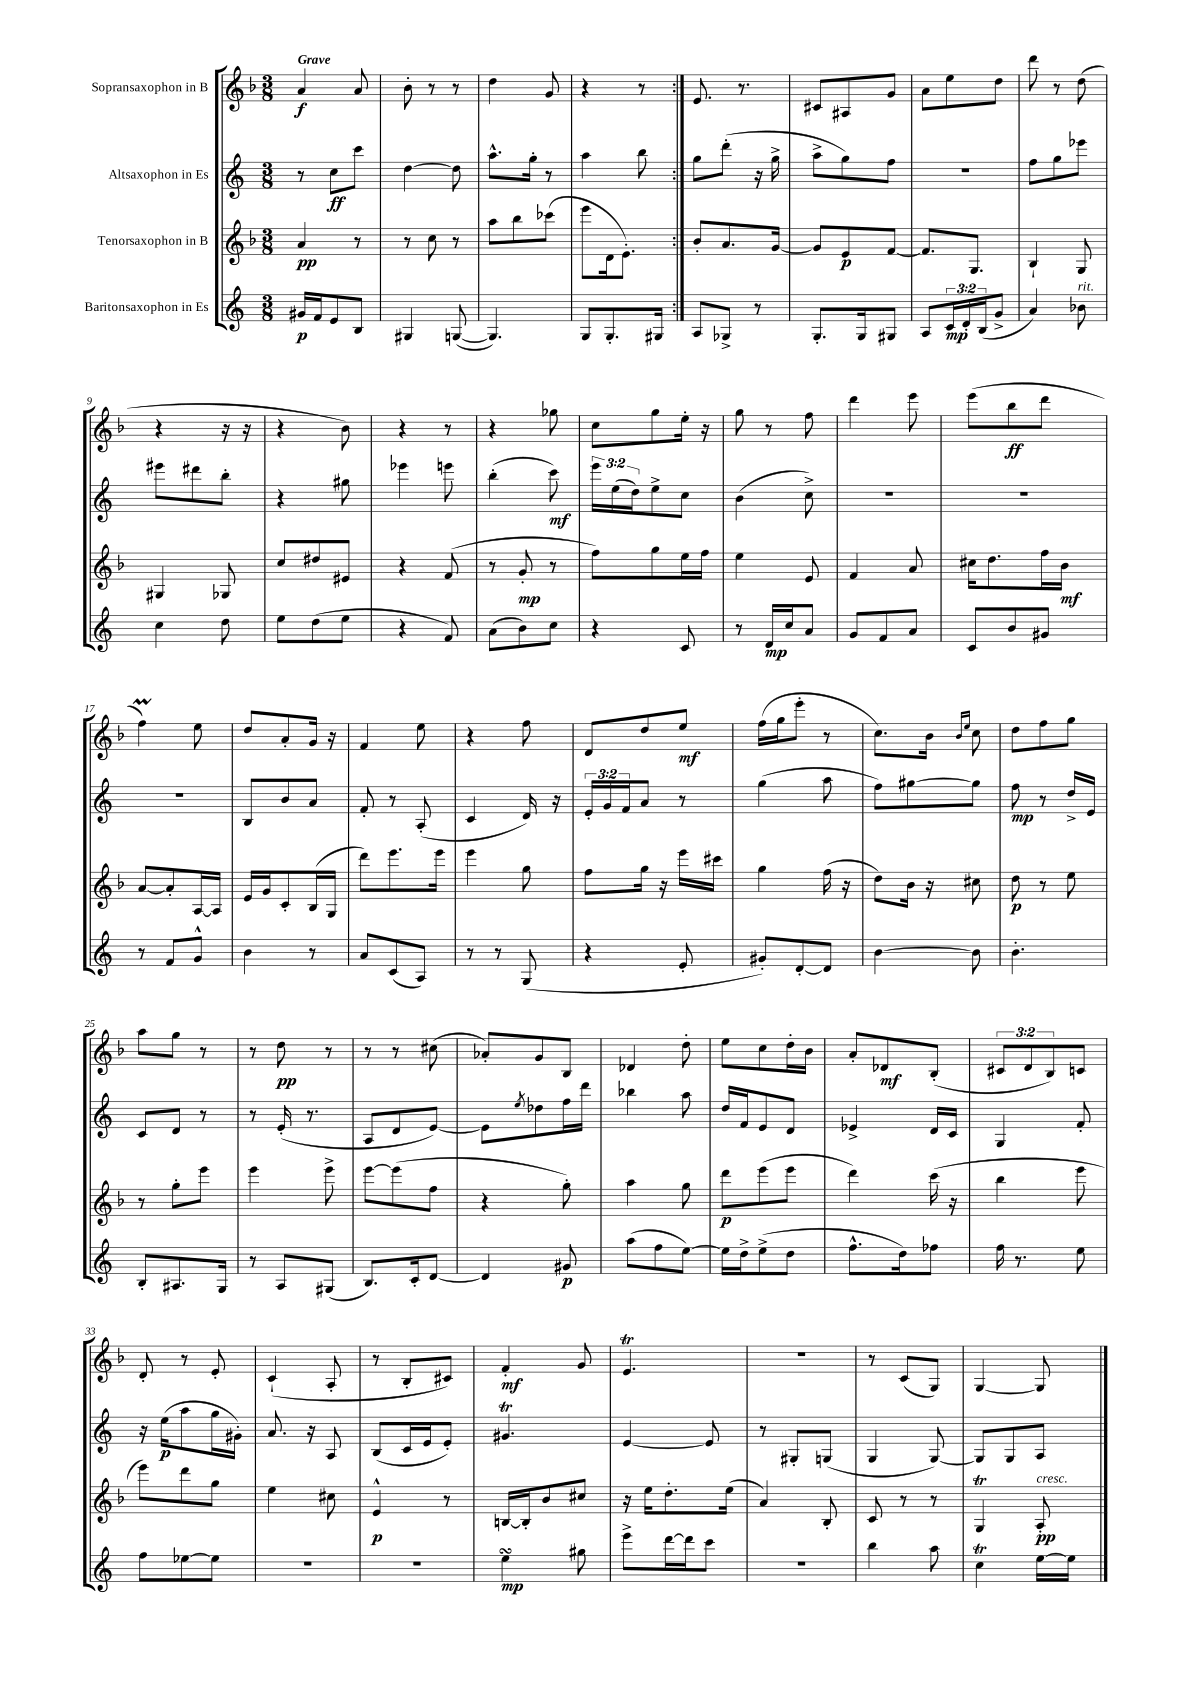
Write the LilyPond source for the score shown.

<<
\new StaffGroup <<
\new Staff = "s0" \with { instrumentName = "Sopransaxophon in B" } {
    \clef treble \key f \major \numericTimeSignature \time 3/8 \override Staff.TupletNumber.text = #tuplet-number::calc-fraction-text \tempo "Grave"
    \repeat volta 2 { a'4\f a'8 |
    bes'8-. r8 r8 |
    d''4 g'8 |
    r4 r8 | }
    e'8. r8. |
    cis'8 ais8 g'8 |
    a'8 e''8 d''8 |
    d'''8 r8 d''8( |
    r4 r16 r16 |
    r4 bes'8) |
    r4 r8 |
    r4 ges''8 |
    c''8 g''8 e''16-. r16 |
    g''8 r8 f''8 |
    d'''4 e'''8 |
    e'''8( bes''8\ff d'''8 |
    f''4\prall) e''8 |
    d''8 a'8-. g'16 r16 |
    f'4 e''8 |
    r4 f''8 |
    d'8 d''8 e''8\mf |
    f''16( g''16 e'''8-. r8 |
    c''8.) bes'16 \grace { bes'16 e''16 } c''8 |
    d''8 f''8 g''8 |
    a''8 g''8 r8 |
    r8 d''8\pp r8 |
    r8 r8 cis''8( |
    aes'8-.) g'8 bes8 |
    des'4 d''8-. |
    e''8 c''8 d''16-. bes'16 |
    a'8-. des'8\mf bes8-.( |
    \tuplet 3/2 { cis'8 d'8 bes8) } c'8 |
    d'8-. r8 e'8-. |
    c'4-!( a8-. |
    r8 bes8-. cis'8) |
    f'4-.\mf g'8 |
    e'4.\trill |
    R4. |
    r8 c'8( g8) |
    g4~ g8 \bar "|." |
}
\new Staff = "s1" \with { instrumentName = "Altsaxophon in Es" } {
    \clef treble \key c \major \numericTimeSignature \time 3/8 \override Staff.TupletNumber.text = #tuplet-number::calc-fraction-text
    \repeat volta 2 { r8 c''8\ff c'''8 |
    d''4~ d''8 |
    a''8.-^ g''16-. r8 |
    a''4 b''8 | }
    g''8 d'''8-.( r16 g''16-> |
    a''8-> g''8) f''8 |
    R4. |
    f''8 g''8 ees'''8 |
    eis'''8 dis'''8 b''8-. |
    r4 gis''8 |
    ees'''4 e'''8 |
    b''4-.( c'''8\mf) |
    \tuplet 3/2 { e'''16 e''16( d''16) } e''8-> c''8 |
    b'4( c''8->) |
    R4. |
    R4. |
    R4. |
    b8 b'8 a'8 |
    f'8-. r8 a8-.( |
    c'4 d'16) r16 |
    \tuplet 3/2 { e'16-. g'16 f'16 } a'8 r8 |
    g''4( a''8 |
    f''8) gis''8~ gis''8 |
    f''8\mp r8 d''16-> e'16 |
    c'8 d'8 r8 |
    r8 e'16-.( r8. |
    a8 d'8 e'8~) |
    e'8 \acciaccatura { e''8 } des''8 f''16 d'''16 |
    bes''4 a''8 |
    d''16 f'16 e'8 d'8 |
    ees'4-> d'16 c'16 |
    g4 f'8-. |
    r16 e''16\p( a''8 g''16 gis'16-.) |
    a'8. r16 a8 |
    b8( c'16 e'16 e'8-.) |
    gis'4.\trill |
    e'4~ e'8 |
    r8 gis8-. g8( |
    g4 g8~) |
    g8 g8 a8 \bar "|." |
}
\new Staff = "s2" \with { instrumentName = "Tenorsaxophon in B" } {
    \clef treble \key f \major \numericTimeSignature \time 3/8
    \repeat volta 2 { a'4\pp r8 |
    r8 c''8 r8 |
    a''8 bes''8 ces'''8( |
    e'''8 d'16 e'8.-.) | }
    bes'8-. a'8. g'16~ |
    g'8 e'8\p f'8~ |
    f'8. g8. |
    bes4-! g8 |
    gis4 ges8 |
    c''8 dis''8 eis'8 |
    r4 f'8( |
    r8 g'8-.\mp r8 |
    f''8) g''8 e''16 f''16 |
    e''4 e'8 |
    f'4 a'8 |
    cis''16 d''8. f''16 bes'16\mf |
    a'8~ a'8-. a16~ a16 |
    e'16 g'16 c'8-. bes16( g16 |
    d'''8) e'''8. e'''16 |
    e'''4 g''8 |
    f''8 g''16 r16 e'''16 cis'''16 |
    g''4 f''16( r16 |
    d''8) bes'16 r16 cis''8 |
    d''8\p r8 e''8 |
    r8 g''8-. e'''8 |
    e'''4 e'''8-> |
    e'''8~ e'''8( f''8 |
    r4 g''8-.) |
    a''4 g''8 |
    d'''8\p e'''8( e'''8 |
    d'''4) c'''16( r16 |
    bes''4 e'''8 |
    e'''8) d'''8 g''8 |
    e''4 cis''8 |
    e'4-^\p r8 |
    b16~ b16-. bes'8 cis''8 |
    r16 e''16 d''8.-. e''16( |
    a'4) bes8-. |
    c'8 r8 r8 |
    g4\trill a8-.\pp^\markup { \italic "cresc." } \bar "|." |
}
\new Staff = "s3" \with { instrumentName = "Baritonsaxophon in Es" } {
    \clef treble \key c \major \numericTimeSignature \time 3/8 \override Staff.TupletNumber.text = #tuplet-number::calc-fraction-text
    \repeat volta 2 { gis'16\p f'16 e'8 b8 |
    gis4 g8~( |
    g4.) |
    g8 g8.-. gis16 | }
    a8 ges8-> r8 |
    g8.-. g16 gis8 |
    a8 \tuplet 3/2 { c'16\mp d'16-. b16( } g'8-> |
    a'4) bes'8^\markup { \italic "rit." } |
    c''4 d''8 |
    e''8 d''8( e''8 |
    r4 f'8) |
    a'8( b'8) c''8 |
    r4 c'8 |
    r8 d'16\mp c''16 a'8 |
    g'8 f'8 a'8 |
    c'8 b'8 gis'8 |
    r8 f'8 g'8-^ |
    b'4 r8 |
    a'8 c'8( a8) |
    r8 r8 g8( |
    r4 e'8-. |
    gis'8-.) d'8~-. d'8 |
    b'4~ b'8 |
    b'4.-. |
    b8-. ais8. g16 |
    r8 a8 gis8( |
    b8.) c'16-. d'8~ |
    d'4 gis'8\p |
    a''8( f''8 e''8~) |
    e''16 d''16-> e''8->( d''8 |
    f''8.-^ d''16) fes''8 |
    f''16 r8. e''8 |
    f''8 ees''8~ ees''8 |
    R4. |
    R4. |
    e''4\turn\mp gis''8 |
    e'''8-> d'''16~ d'''16 c'''8 |
    R4. |
    b''4 a''8 |
    c''4\trill e''16~ e''16 \bar "|." |
}
>>
>>
